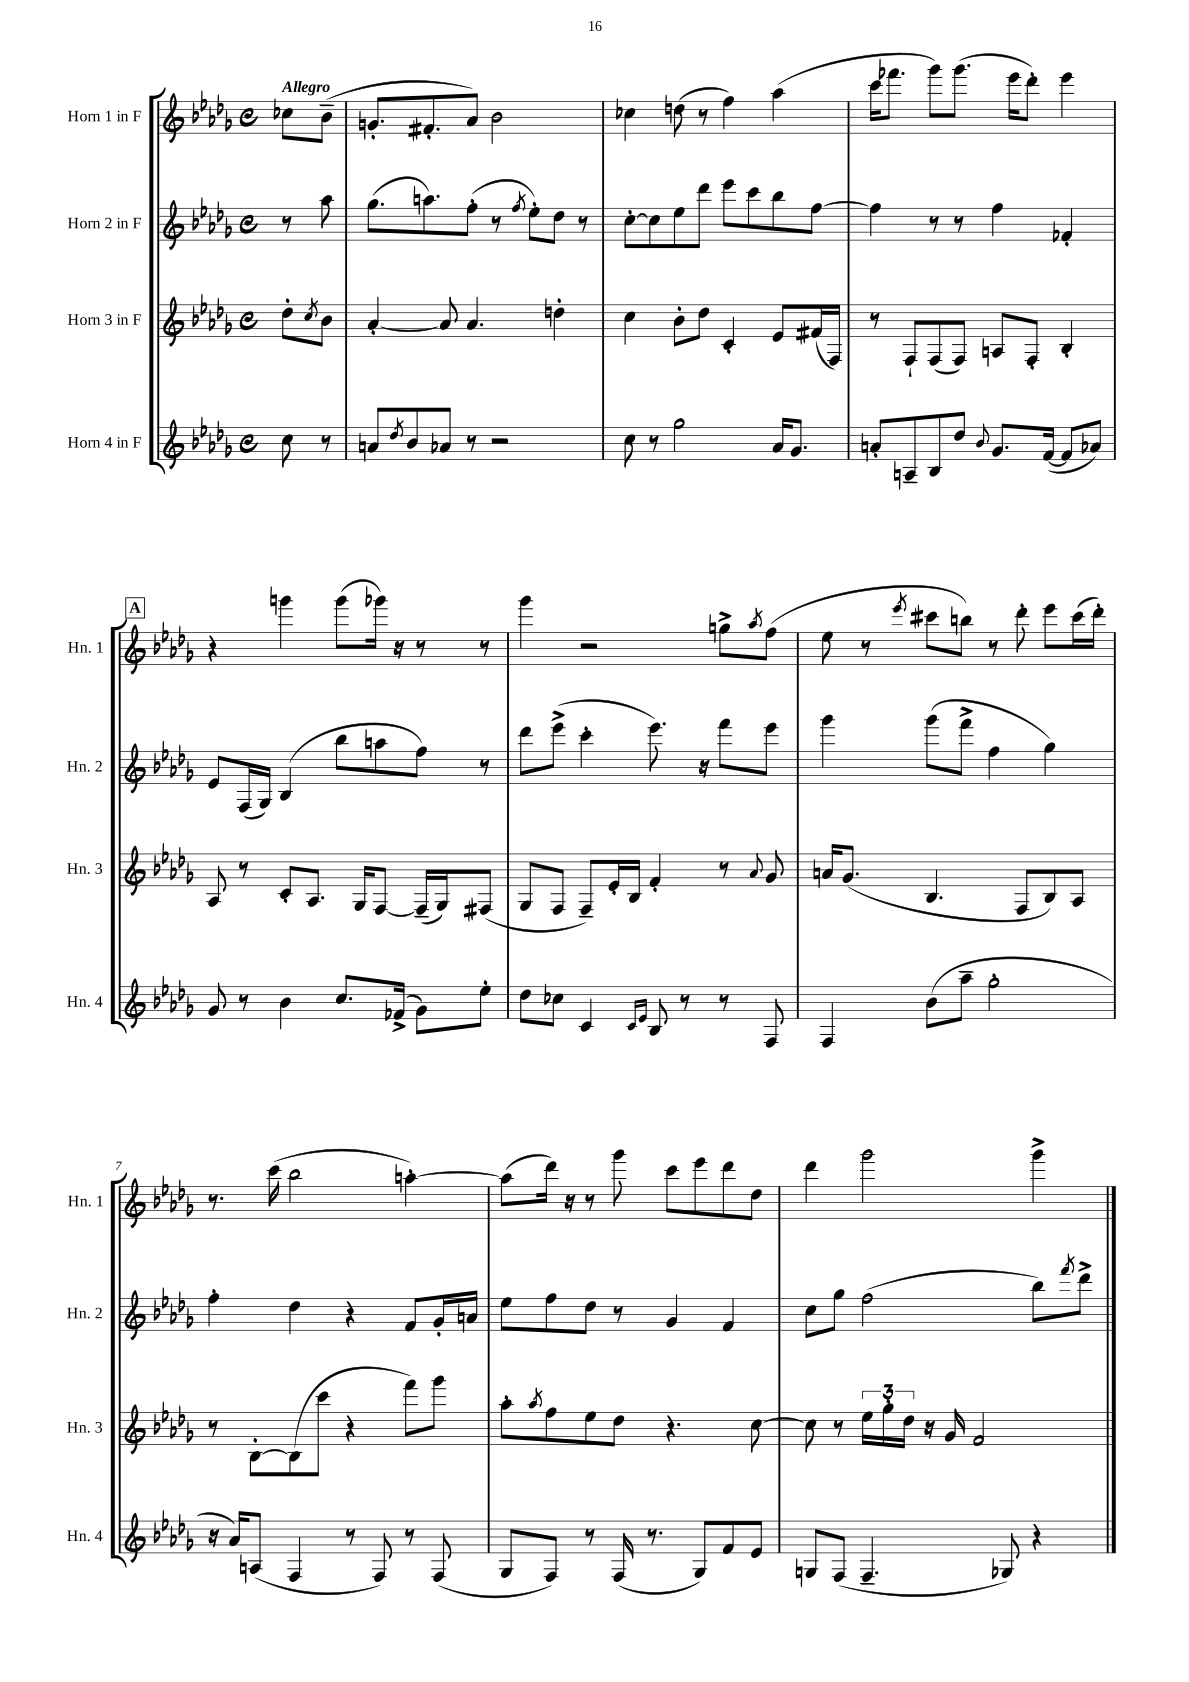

**kern	**kern	**kern	**kern
*staff4	*staff3	*staff2	*staff1
*clefG2	*clefG2	*clefG2	*clefG2
*k[b-e-a-d-g-]	*k[b-e-a-d-g-]	*k[b-e-a-d-g-]	*k[b-e-a-d-g-]
*M4/4	*M4/4	*M4/4	*M4/4
*met(c)	*met(c)	*met(c)	*met(c)
8cc	8dd-'	8r	8cc-
.	8qcc	.	.
8r	8b-	8aa-	(8b-~
=	=	=	=
8a	[4a-'	(8.gg-	8.g'
8qdd-	.	.	.
8b-	.	.	.
.	.	8.aa)	8.f#'
8a-	8a-]	.	.
8r	4.a-	(8ff'	8a-)
2r	.	8r	2b-
.	.	8qff	.
.	.	8ee-')	.
.	4dd'	8dd-	.
.	.	8r	.
=	=	=	=
8cc	4cc	[8cc'	4cc-
8r	.	8cc]	.
2gg-	8b-'	8ee-	(8dd
.	8dd-	8ddd-	8r
.	4c'	8eee-	4ff)
.	.	8ccc	.
16a-	8e-	8bb-	(4aa-
8.g-	.	.	.
.	(16f#	[8ff	.
.	16F)	.	.
=	=	=	=
8a'	8r	4ff]	16ccc
.	.	.	8.fff-
8A~	8F`	.	.
8B-	(8F	8r	8ggg-)
8dd-	8F)	8r	(8.ggg-
8qqb-	.	.	.
8.g-	8A	4ff	.
.	.	.	16eee-
.	8F'	.	8ddd-')
([16f	.	.	.
8f]	4B-'	4f-'	4eee-
8a-)	.	.	.
=	=	=	=
8g-	8A-	8e-	4r
8r	8r	(16F	.
.	.	16G-)	.
4b-	8c'	(4B-	4ggg
.	8.A-	.	.
8.cc	.	8bb-	(8ggg
.	16G-	.	.
.	[8F	8aa	16ggg-)
(16f-^	.	.	16r
8g-)	(16F~]	8ff)	8r
.	16G-)	.	.
8ee-'	(8F#	8r	8r
=	=	=	=
8dd-	8G-	8ddd-	4ggg-
8cc-	8F	(8eee-^	.
4c	8F~)	4ccc'	2r
.	16e-'	.	.
.	16B-	.	.
16qqc	.	.	.
16qqe-	.	.	.
8B-	4f'	8.eee-)	.
8r	.	.	.
.	.	16r	.
8r	8r	8fff	8gg^
.	8qqa-	.	8qaa-
8F	8g-	8eee-	(8ff
=	=	=	=
4F	16a	4ggg-	8ee-
.	(8.g-	.	.
.	.	.	8r
.	.	.	8qeee-
(8b-	4.B-	(8ggg-	8ccc#
8aa-~	.	8fff^	8bb)
2gg-'	.	4ff	8r
.	8F	.	8ddd-'
.	8B-)	4gg-)	8eee-
.	8A-	.	(16ccc#
.	.	.	16ddd-')
=	=	=	=
16r	8r	4ff'	8.r
16a-)	.	.	.
(8A	[8B-'	.	.
.	.	.	(16ccc
4F	(8B-]	4dd-	2bb-
.	8ccc	.	.
8r	4r	4r	.
8F)	.	.	.
8r	8fff)	8f	[4aa')
(8F	8ggg-	16g-'	.
.	.	16a	.
=	=	=	=
8G-	8aa-'	8ee-	(8aa]
.	8qaa-	.	.
8F)	8ff	8ff	16ddd-)
.	.	.	16r
8r	8ee-	8dd-	8r
(16F	8dd-	8r	8ggg-
8.r	.	.	.
.	4.r	4g-	8ccc
8G-)	.	.	8eee-
8f	.	4f	8ddd-
8e-	[8cc	.	8dd-
=	=	=	=
8G	8cc]	8cc	4ddd-
(8F	8r	8gg-	.
4.F~	24ee-	(2ff	2ggg-
.	24gg-'	.	.
.	24dd-	.	.
.	16r	.	.
.	16g-	.	.
.	2f	.	.
8G-)	.	.	.
4r	.	8bb-)	4ggg-^
.	.	8qfff	.
.	.	8ddd-^	.
==	==	==	==
*-	*-	*-	*-
